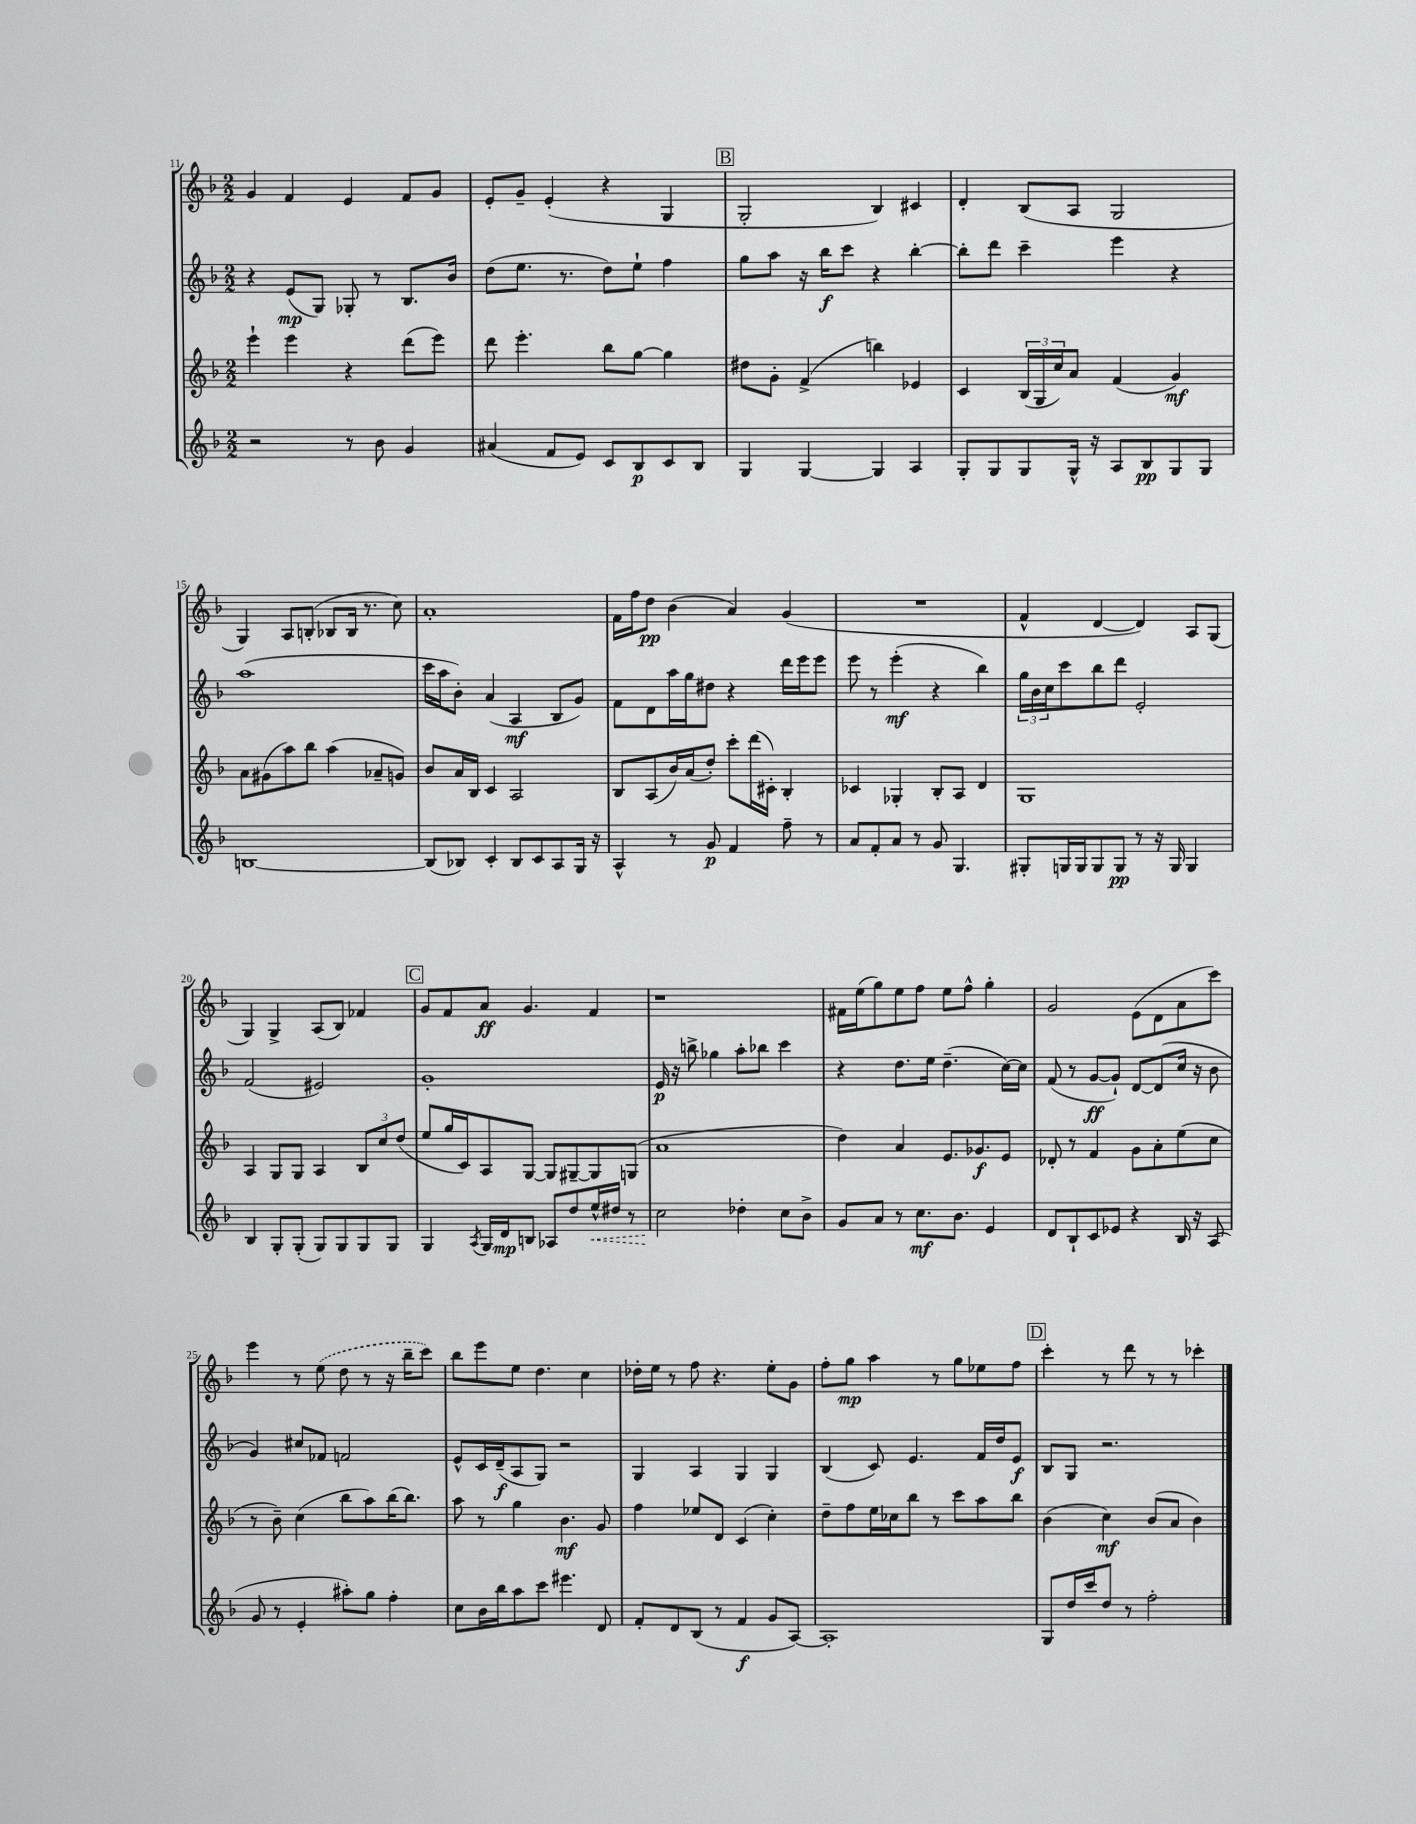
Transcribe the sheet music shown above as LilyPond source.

<<
\new StaffGroup <<
\new Staff = "s0" {
    \clef treble \key f \major \numericTimeSignature \time 2/2
    g'4 f'4 e'4 f'8 g'8 |
    e'8-. g'8-- e'4-.( r4 g4 |
    \mark \markup { \box "B" } g2-. bes4) cis'4 |
    d'4-. bes8( a8 g2 |
    g4) a8 b8-.( bes8 bes16 r8. c''8) |
    a'1-. |
    f'16 f''16 d''8\pp bes'4( a'4) g'4( |
    R1 |
    f'4-^ d'4~ d'4) a8 g8( |
    g4) g4-> a8( bes8) fes'4 |
    \mark \markup { \box "C" } g'8 f'8 a'8\ff g'4. f'4 |
    r1 |
    fis'16 e''16( g''8) e''8 f''8 e''8 f''8-^ g''4-. |
    g'2 e'8( d'8 a'8 c'''8) |
    e'''4 r8 \once \slurDashed e''8( d''8 r8 r16 bes''16-- c'''8) |
    bes''8 e'''8 e''8 d''4. c''4 |
    des''16-. e''16 r8 f''8 r4. e''8-. g'8 |
    f''8-. g''8\mp a''4 r8 g''8 ees''8 f''8 |
    \mark \markup { \box "D" } c'''4-. r8 d'''8 r8 r8 ces'''4-. \bar "|." |
}
\new Staff = "s1" {
    \clef treble \key f \major \numericTimeSignature \time 2/2
    r4 e'8\mp( g8) ges8-. r8 bes8. bes'16 |
    d''8( e''8. r8. d''8) e''8-! f''4 |
    \mark \markup { \box "B" } g''8 a''8 r16 bes''16\f c'''8 r4 bes''4~-. |
    bes''8-. d'''8 c'''4-- e'''4 r4 |
    a''1( |
    c'''16 a''16 bes'8-.) a'4( a4\mf bes8 g'8) |
    f'8 d'8 a''16 g''16 dis''8 r4 d'''16 e'''16 e'''8 |
    e'''8 r8 e'''4-.\mf( r4 bes''4) |
    \tuplet 3/2 { g''16 bes'16 c''16 } c'''8 bes''8 d'''8 e'2-. |
    f'2( eis'2) |
    \mark \markup { \box "C" } g'1-. |
    e'16\p r16 b''8-> ges''4 a''8-. bes''8 c'''4 |
    r4 d''8. e''16 d''4.--( c''16~) c''16 |
    f'8( r8 g'8~\ff g'8-!) d'8~ d'8( c''16 r16 bes'8 |
    g'4) cis''8 fes'8 f'2 |
    e'8-^ c'16 d'16--\f( a8 g8) r2 |
    g4 a4 g4 g4 |
    bes4( c'8) e'4. f'16 d''16 e'8\f |
    \mark \markup { \box "D" } bes8 g8 r2. \bar "|." |
}
\new Staff = "s2" {
    \clef treble \key f \major \numericTimeSignature \time 2/2
    e'''4-! e'''4 r4 d'''8( e'''8) |
    d'''8 e'''4.-. bes''8 g''8~ g''4 |
    \mark \markup { \box "B" } dis''8 g'8-. f'4->( b''4) ees'4 |
    c'4 \tuplet 3/2 { bes16( g16 c''16) } a'8 f'4( g'4\mf) |
    a'8 gis'8( a''8) bes''8 a''4( aes'8-- g'8) |
    bes'8 a'16 bes16 c'4 a2 |
    bes8 a8( bes'16) a'16( d''8-.) c'''8-. d'''16( cis'16-.) bes4-. |
    ces'4 ges4-. bes8-. a8 d'4 |
    g1 |
    a4 g8 g8 a4 \tuplet 3/2 { bes8 c''8 d''8( } |
    \mark \markup { \box "C" } e''8 g''16 c'16) a8 g8~ g8 gis8~-- gis8 g8( |
    a'1 |
    d''4) a'4 e'8. ges'8.\f e'8 |
    des'8-. r8 f'4 g'8 a'8-. e''8( c''8 |
    r8 bes'8--) c''4( bes''8 a''8) bes''16( bes''8.) |
    a''8 r8 g''4 bes'4.\mf g'8 |
    f''4 ees''8 d'8 c'4( c''4-.) |
    d''8-- f''8 e''16 ces''16 bes''8 r8 c'''8 a''8 bes''8 |
    \mark \markup { \box "D" } bes'4( c''4\mf) bes'8( a'8 bes'4) \bar "|." |
}
\new Staff = "s3" {
    \clef treble \key f \major \numericTimeSignature \time 2/2
    r2 r8 bes'8 g'4 |
    ais'4( f'8 e'8) c'8 bes8\p c'8 bes8 |
    \mark \markup { \box "B" } g4 g4~ g4 a4 |
    g8-. g8 g8 g16-^ r16 a8 bes8\pp g8 g8 |
    b1~ |
    b8( bes8) c'4-. bes8 c'8 a8 g16 r16 |
    a4-^ r8 g'8\p f'4 f''8-- r8 |
    a'8 f'8-. a'8 r8 g'8 g4. |
    gis8-. g16 g16 g8 g8\pp r8 r16 g16 g4 |
    bes4 g8-. g8-.( g8) g8 g8 g8 |
    \mark \markup { \box "C" } g4 \acciaccatura { a8 } g16 d'16\mp b8 aes8 d''8 \once \override Hairpin.style = #'dashed-line e''16-^\< dis''16 r8 |
    c''2\! des''4-. c''8 bes'8-> |
    g'8 a'8 r8 c''8.\mf bes'8. e'4 |
    d'8 bes8-! c'8 ees'8 r4 bes16 r16 a8( |
    g'8 r8 e'4-. ais''8-.) g''8 f''4-. |
    c''8 bes'16 bes''16 a''8 c'''8 eis'''4. d'8 |
    f'8-. d'8 bes8( r8 f'4\f g'8 a8~) |
    a1-. |
    \mark \markup { \box "D" } g8 d''16 c'''16 d''8 r8 f''2-. \bar "|." |
}
>>
>>
\layout { \context { \Score currentBarNumber = #11 } }
